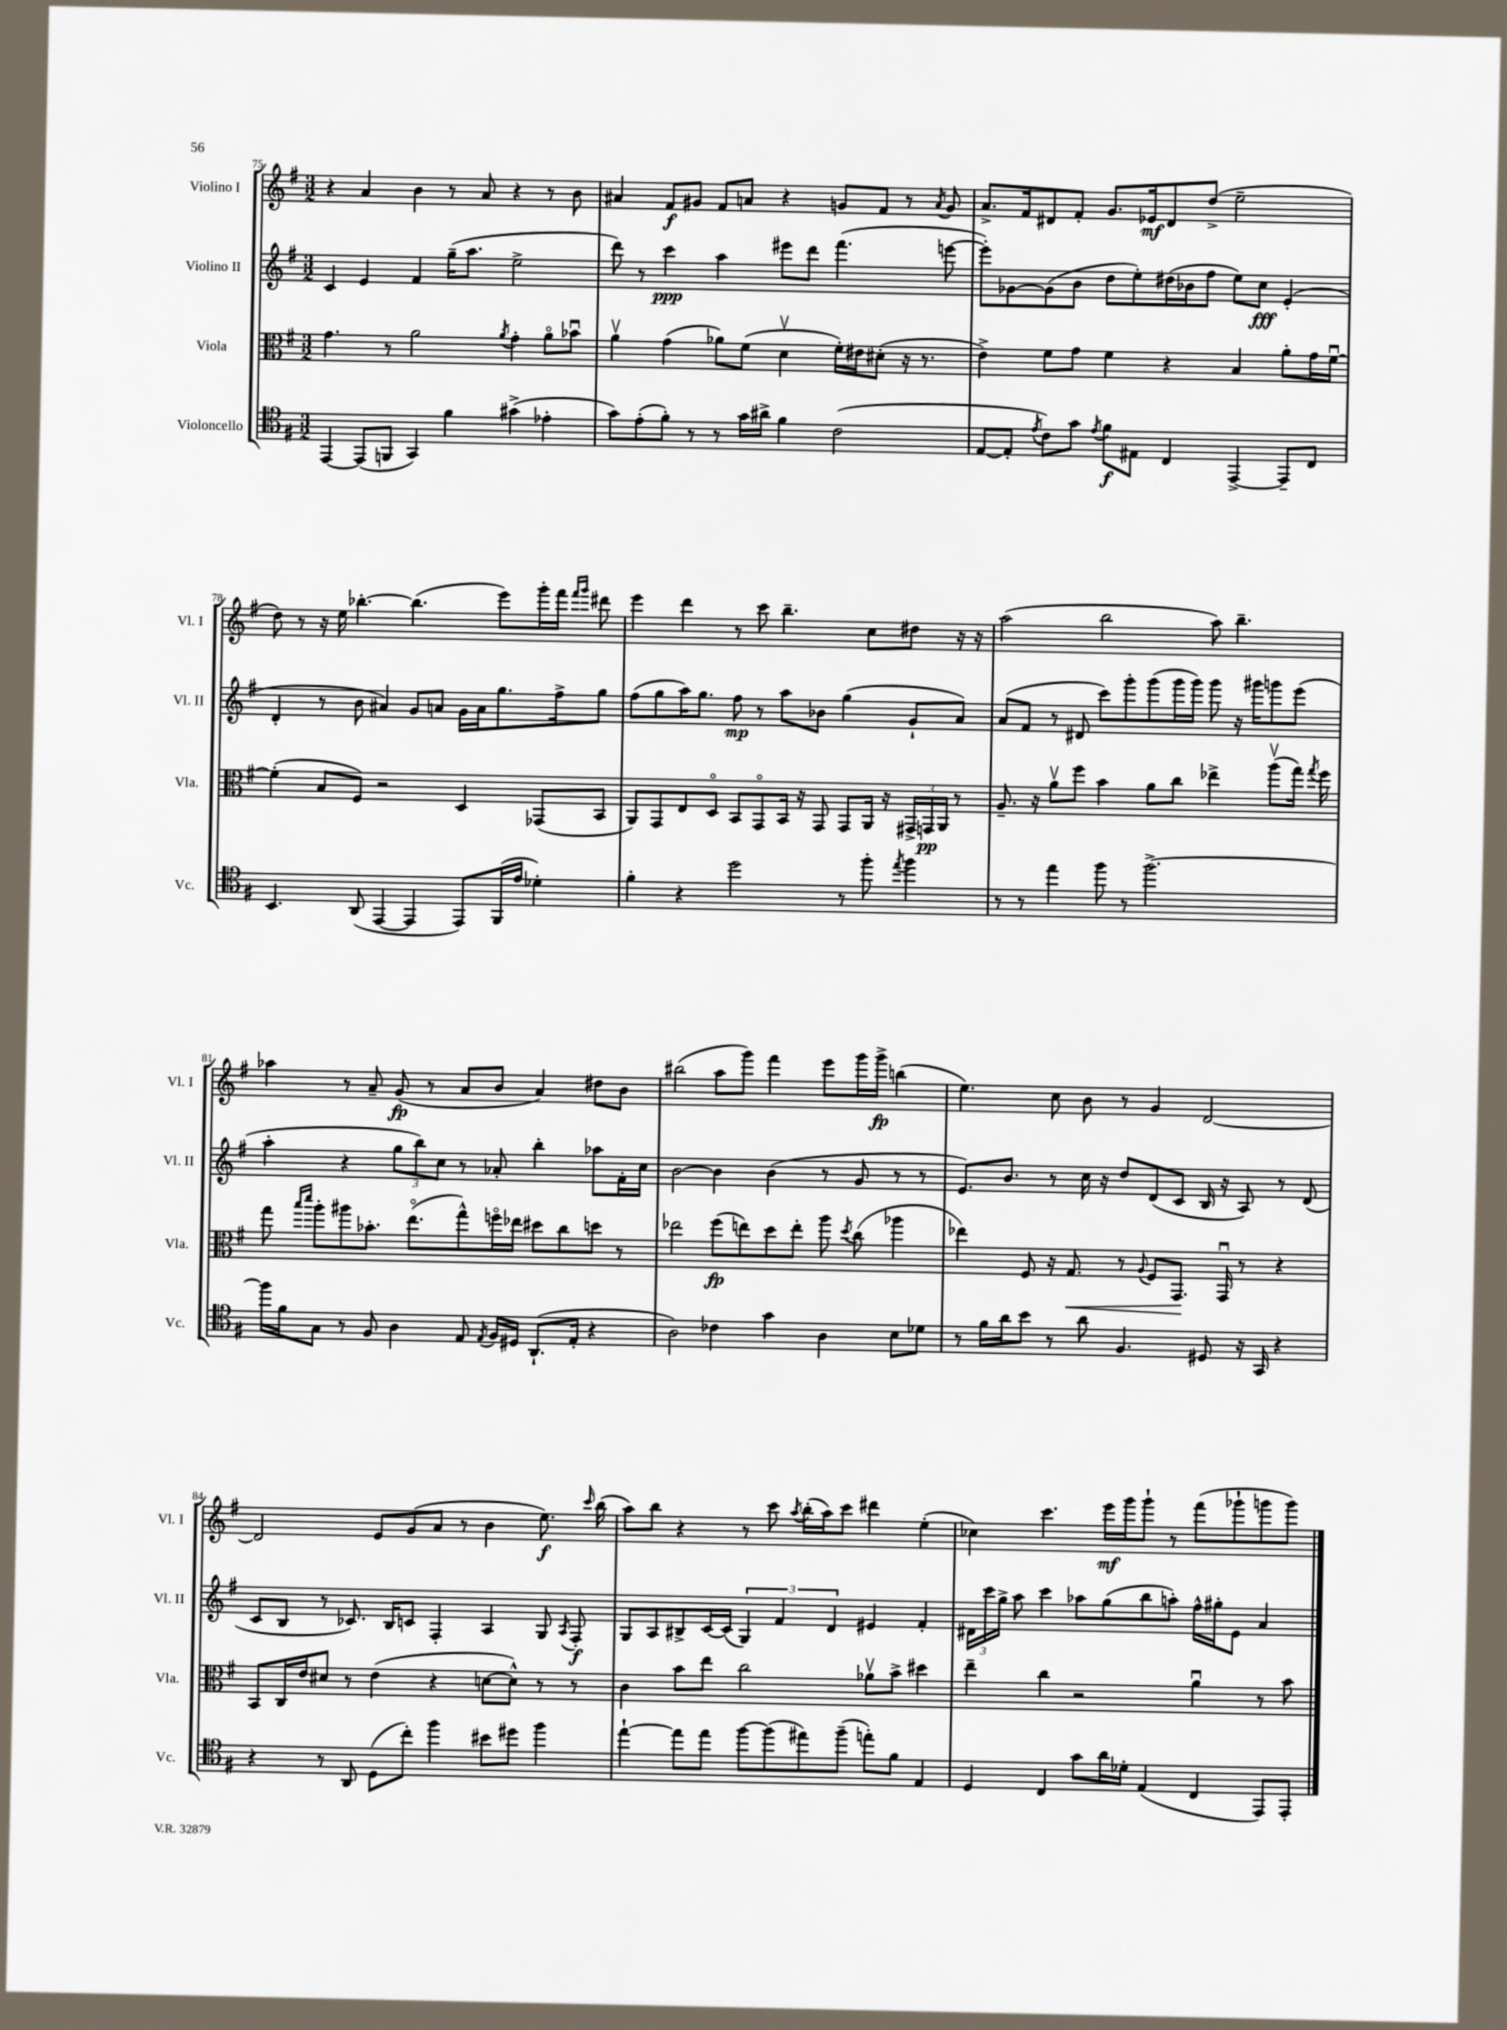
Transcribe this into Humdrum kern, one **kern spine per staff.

**kern	**dynam	**kern	**dynam	**kern	**dynam	**kern	**dynam
*part4	*part4	*part3	*part3	*part2	*part2	*part1	*part1
*staff4	*staff4	*staff3	*staff3	*staff2	*staff2	*staff1	*staff1
*I"Violoncello	*	*I"Viola	*	*I"Violino II	*	*I"Violino I	*
*I'Vc.	*	*I'Vla.	*	*I'Vl. II	*	*I'Vl. I	*
*clefC4	*	*clefC3	*	*clefG2	*	*clefG2	*
*k[f#]	*	*k[f#]	*	*k[f#]	*	*k[f#]	*
*M3/2	*	*M3/2	*	*M3/2	*	*M3/2	*
=75	=75	=75	=75	=75	=75	=75	=75
[4EE/	.	4.g\	.	4c/	.	4r	.
(8EE/L]	.	.	.	4e/	.	4a/	.
8FFn/J	.	8r	.	.	.	.	.
4GG/)	.	2a\	.	4f#/	.	4b\	.
4f#\	.	.	.	(16gg~\KL	.	8r	.
.	.	.	.	8.aa\J	.	.	.
.	.	.	.	.	.	8a/	.
.	.	8qa/	.	.	.	.	.
(4g#X^\	.	4g'\	.	2ee^\	.	4r	.
4e-X'\	.	8a\L	.	.	.	8r	.
.	.	8b-Xu\J	.	.	.	8b\	.
=76	=76	=76	=76	=76	=76	=76	=76
8g\L)	.	4av\	.	8ddd\)	.	4a#X/	.
(8e'\	.	.	.	8r	.	.	.
8f#'\J)	.	(4g\	.	4ccc\	ppp	8f#/L	f
8r	.	.	.	.	.	8g#X/J	.
8r	.	8a-X\L)	.	4aa\	.	8f#/L	.
16g\LL	.	(8f#\J	.	.	.	8an/J	.
16a#X^\JJ	.	.	.	.	.	.	.
4f#\	.	4dv\	.	8eee#X\L	.	4r	.
.	.	.	.	8ddd\J	.	.	.
(2c\	.	16f#'\LL)	.	(4.fff#\	.	8gn/L	.
.	.	16e#X\J	.	.	.	.	.
.	.	(8d#X'\J	.	.	.	8f#/J	.
.	.	16r	.	.	.	8r	.
.	.	8.r	.	.	.	.	.
.	.	.	.	.	.	8qa/	.
.	.	.	.	[8eeen\	.	8g/	.
=77	=77	=77	=77	=77	=77	=77	=77
[8E/L	.	4e^\)	.	8eee'\L])	.	8.a^/L	.
8E'/J]	.	.	.	[8g-X\	.	.	.
.	.	.	.	.	.	16f#/k	.
8qe/	.	.	.	.	.	.	.
8c\L)	.	8f#\L	.	(8g-\]	.	8d#X/	.
8g\J	.	8g\J	.	8b\J	.	8f#'/J	.
8qe/	.	.	.	.	.	.	.
8f#\L	f	4f#\	.	8dd\L	.	8.g/L	.
8E#X\J	.	.	.	8ee'\)	.	.	.
.	.	.	.	.	.	16e-X/k	mf
4C/	.	4r	.	(16dd#X\L	.	8d#/	.
.	.	.	.	16b-X\J	.	.	.
.	.	.	.	8ff#\J	.	(8dd^/J	.
[4EE^/	.	4B/	.	8ee\L)	.	2ee~\	.
.	.	.	.	8cc\J	fff	.	.
8EE~/L]	.	8a'\L	.	(4e'/	.	.	.
8C/J	.	16g\L	.	.	.	.	.
.	.	[16f#u\JJ	.	.	.	.	.
!!LO:LB:g=z
=78	=78	=78	=78	=78	=78	=78	=78
4.BB/	.	(4f#'\]	.	4d'/	.	8dd\)	.
.	.	.	.	.	.	8r	.
.	.	8B/L	.	8r	.	16r	.
.	.	.	.	.	.	16ee\	.
(8AA/	.	8F#/J)	.	8b\	.	[4.bb-X'\	.
[4EE/	.	2r	.	4a#X/)	.	.	.
4EE/]	.	.	.	8g/L	.	(4.bb-\]	.
.	.	.	.	8an/J	.	.	.
8EE/L)	.	4D/	.	16g\LL	.	.	.
.	.	.	.	16a\J	.	.	.
(16FF#/L	.	.	.	8.gg\	.	8eee\L)	.
16e/JJ	.	.	.	.	.	.	.
4d-X'\)	.	(8GG-X/L	.	.	.	16ggg'\L	.
.	.	.	.	16ff#^\k	.	16fff#\JJ	.
.	.	.	.	.	.	16qqfff#/LL	.
.	.	.	.	.	.	16qqggg/JJ	.
.	.	8BB/J	.	8gg\J	.	8ddd#X\	.
=79	=79	=79	=79	=79	=79	=79	=79
4f#'\	.	8AA/L)	.	(8ff#\L	.	4eee\	.
.	.	8GG/	.	8gg\	.	.	.
4r	.	8E/	.	16aa\K)	.	4ddd\	.
.	.	.	.	8.gg\J	.	.	.
.	.	8D/J	.	.	.	.	.
2dd\	.	8BB/L	.	8ff#\	mp	8r	.
.	.	8GG/	.	8r	.	8ccc\	.
.	.	16BB/Jk	.	8aa\L	.	4.bb~\	.
.	.	16r	.	.	.	.	.
.	.	8GG/	.	8b-X\J	.	.	.
8r	.	8GG/L	.	(4gg\	.	.	.
8ff#'\	.	16AA/Jk	.	.	.	8cc\L	.
.	.	16r	.	.	.	.	.
8qee/	.	.	.	.	.	.	.
4ff#\	.	24GG#X^/LL	.	8g`/L	.	8dd#X\J	.
.	.	24GGn/	pp	.	.	.	.
.	.	24AA/JJ	.	.	.	.	.
.	.	8r	.	8a/J)	.	16r	.
.	.	.	.	.	.	16r	.
=80	=80	=80	=80	=80	=80	=80	=80
8r	.	8.A~/	.	(8a/L	.	(2aa\	.
8r	.	.	.	8f#/J	.	.	.
.	.	16r	.	.	.	.	.
4ee\	.	8av\L	.	8r	.	.	.
.	.	8ff#\J	.	8d#X/	.	.	.
8ff#\	.	4b\	.	8ccc\L)	.	2bb\	.
8r	.	.	.	8ggg'\	.	.	.
[2.ff#^\	.	8a\L	.	(8ggg\	.	.	.
.	.	8cc\J	.	16ggg\L	.	.	.
.	.	.	.	16ggg\JJ)	.	.	.
.	.	4ee-X^\	.	8ggg\	.	8aa\)	.
.	.	.	.	16r	.	4.bb~\	.
.	.	.	.	16ggg#X\KL	.	.	.
.	.	(8aav\L	.	8gggn\	.	.	.
.	.	16gg\Jk)	.	(8eee\J	.	.	.
.	.	8qgg/	.	.	.	.	.
.	.	16ff#\	.	.	.	.	.
!!LO:LB:g=z
=81	=81	=81	=81	=81	=81	=81	=81
16ff#\LL]	.	8gg\	.	4aa'\	.	4aa-X\	.
16f#\J	.	.	.	.	.	.	.
.	.	16qqbb/LL	.	.	.	.	.
.	.	16qqddd/JJ	.	.	.	.	.
8G\J	.	8aa'\L	.	.	.	.	.
8r	.	8aa#X\	.	4r	.	8r	.
8F#/	.	8.b-X'\J	.	.	.	8a~/	.
4A\	.	.	.	12gg\L	.	(8g/	fp
.	.	(8.ee\L	.	.	.	.	.
.	.	.	.	12bb\)	.	.	.
.	.	.	.	.	.	8r	.
.	.	.	.	12cc\J	.	.	.
8E/	.	8gg^^\)	.	8r	.	8a/L	.
8qE/	.	.	.	.	.	.	.
16F#/LL	.	16ffn\L	.	8a-X'/	.	8b/J	.
16D#X/JJ	.	16ee-X\JJ	.	.	.	.	.
(8.AA`/L	.	8dd#X\L	.	4bb'\	.	4a/)	.
.	.	8cc\	.	.	.	.	.
16E'/Jk	.	.	.	.	.	.	.
4r	.	8ddn\J	.	8aa-X\L	.	8dd#X\L	.
.	.	8r	.	16f#'\L	.	8b\J	.
.	.	.	.	16cc\JJ	.	.	.
=82	=82	=82	=82	=82	=82	=82	=82
2A\)	.	2ee-X\	.	[2b\	.	(2bb#X\	.
4c-X\	.	(8ff#\L	fp	4b\]	.	8aa\L	.
.	.	8een\)	.	.	.	8ggg\J)	.
4g\	.	8dd\	.	(4b\	.	4fff#\	.
.	.	8ee'\J	.	.	.	.	.
4A\	.	8aa\	.	8r	.	8eee\L	.
.	.	8qdd/	.	.	.	.	.
.	.	(8cc\	.	8g/	.	16ggg\L	.
.	.	.	.	.	.	16ggg^\JJ	fp
8B\L	.	4aa-X\	.	8r	.	(4bbn\	.
8d-X\J	.	.	.	8r	.	.	.
=83	=83	=83	=83	=83	=83	=83	=83
8r	.	4ee-X\)	.	8.e/L)	.	4.ee\)	.
16f#\LL	.	.	.	.	.	.	.
16a\J	.	.	.	8.b/J	.	.	.
8b\J	.	8F#/	.	.	.	.	.
8r	.	16r	.	8r	.	8cc\	.
!	!	!	!LO:HP:b	!	!	!	!
.	.	8.G/	<	.	.	.	.
8a\	.	.	.	16cc\	.	8b\	.
.	.	.	.	16r	.	.	.
4.F#/	.	8r	.	8dd/L	.	8r	.
.	.	8qqA/	.	.	.	.	.
.	.	8F#/L	.	(8d/	.	4g/	.
.	.	8.GG/J	.	8c/J	.	.	.
8D#X/	.	.	.	16B/	.	[2d/	.
.	.	16GGu/	[	16r	.	.	.
16r	.	8r	.	8A/)	.	.	.
16GG/	.	.	.	.	.	.	.
4r	.	4r	.	8r	.	.	.
.	.	.	.	(8d/	.	.	.
!!LO:LB:g=z
=84	=84	=84	=84	=84	=84	=84	=84
4r	.	8BB/L	.	8c/L	.	2d/]	.
.	.	16C/L	.	8B/J	.	.	.
.	.	16e/J	.	.	.	.	.
8r	.	8d#X/J	.	8r	.	.	.
8AA/	.	8r	.	8.c-X/)	.	.	.
(8D\L	.	(4e\	.	.	.	8e/L	.
.	.	.	.	16B/KL	.	.	.
8cc'\J)	.	.	.	8cn/J	.	(8g/	.
4ff#\	.	4r	.	4F#'/	.	8a/J	.
.	.	.	.	.	.	8r	.
8b#X\L	.	[8dn\L	.	4A/	.	4b\	.
8dd#X\J	.	8d^^\J])	.	.	.	.	.
4ff#\	.	8r	.	8G/	.	8.ee\)	f
.	.	.	.	8qA/	.	.	.
.	.	8r	.	8F#'/	f	.	.
.	.	.	.	.	.	16qqccc/	.
.	.	.	.	.	.	(16bb\	.
=85	=85	=85	=85	=85	=85	=85	=85
[4ee`\	.	4c\	.	8G/L	.	8aa\L)	.
.	.	.	.	8A/	.	8bb\J	.
8ee\L]	.	8b\L	.	8B#X^/	.	4r	.
8ee\J	.	8ee\J	.	[16c/L	.	.	.
.	.	.	.	(16c/JJ]	.	.	.
[8ff#\L	.	2cc\	.	6G/)	.	8r	.
(8ff#\]	.	.	.	.	.	8ccc\	.
.	.	.	.	6f#/	.	.	.
.	.	.	.	.	.	8qaa/	.
8ee#X\)	.	.	.	.	.	(16bb'\LL	.
.	.	.	.	.	.	16aa\J)	.
.	.	.	.	6d/	.	.	.
(8ff#~\J	.	.	.	.	.	8ccc\J	.
8een'\L)	.	8a-Xv\L	.	4e#X/	.	4ddd#X\	.
8f#\J	.	8b^\J	.	.	.	.	.
4E/	.	4dd#X\	.	4f#'/	.	(4ee'\	.
=86	=86	=86	=86	=86	=86	=86	=86
4D/	.	4ee~\	.	24d#X\LL	.	4cc-X\)	.
.	.	.	.	24ccc\	.	.	.
.	.	.	.	24gg^\JJ	.	.	.
.	.	.	.	8aa\	.	.	.
4C/	.	4cc\	.	4ccc\	.	4.ccc\	.
8g\L	.	2r	.	8aa-X\L	.	.	.
16a\L	.	.	.	(8gg\	.	16eee\LL	mf
16d-X'\JJ	.	.	.	.	.	16ggg\J	.
(4E/	.	.	.	8bb\	.	8ggg`\J	.
.	.	.	.	8aan'\J)	.	8r	.
4C/	.	4au\	.	16ff#^^\LL	.	(8fff#\L	.
.	.	.	.	16gg#X'\J	.	.	.
.	.	.	.	8e\J	.	8ggg-X`\	.
8EE/L)	.	8r	.	4a/	.	8gggn\	.
8EE'/J	.	8b\	.	.	.	8ggg\J)	.
==	==	==	==	==	==	==	==
*-	*-	*-	*-	*-	*-	*-	*-
